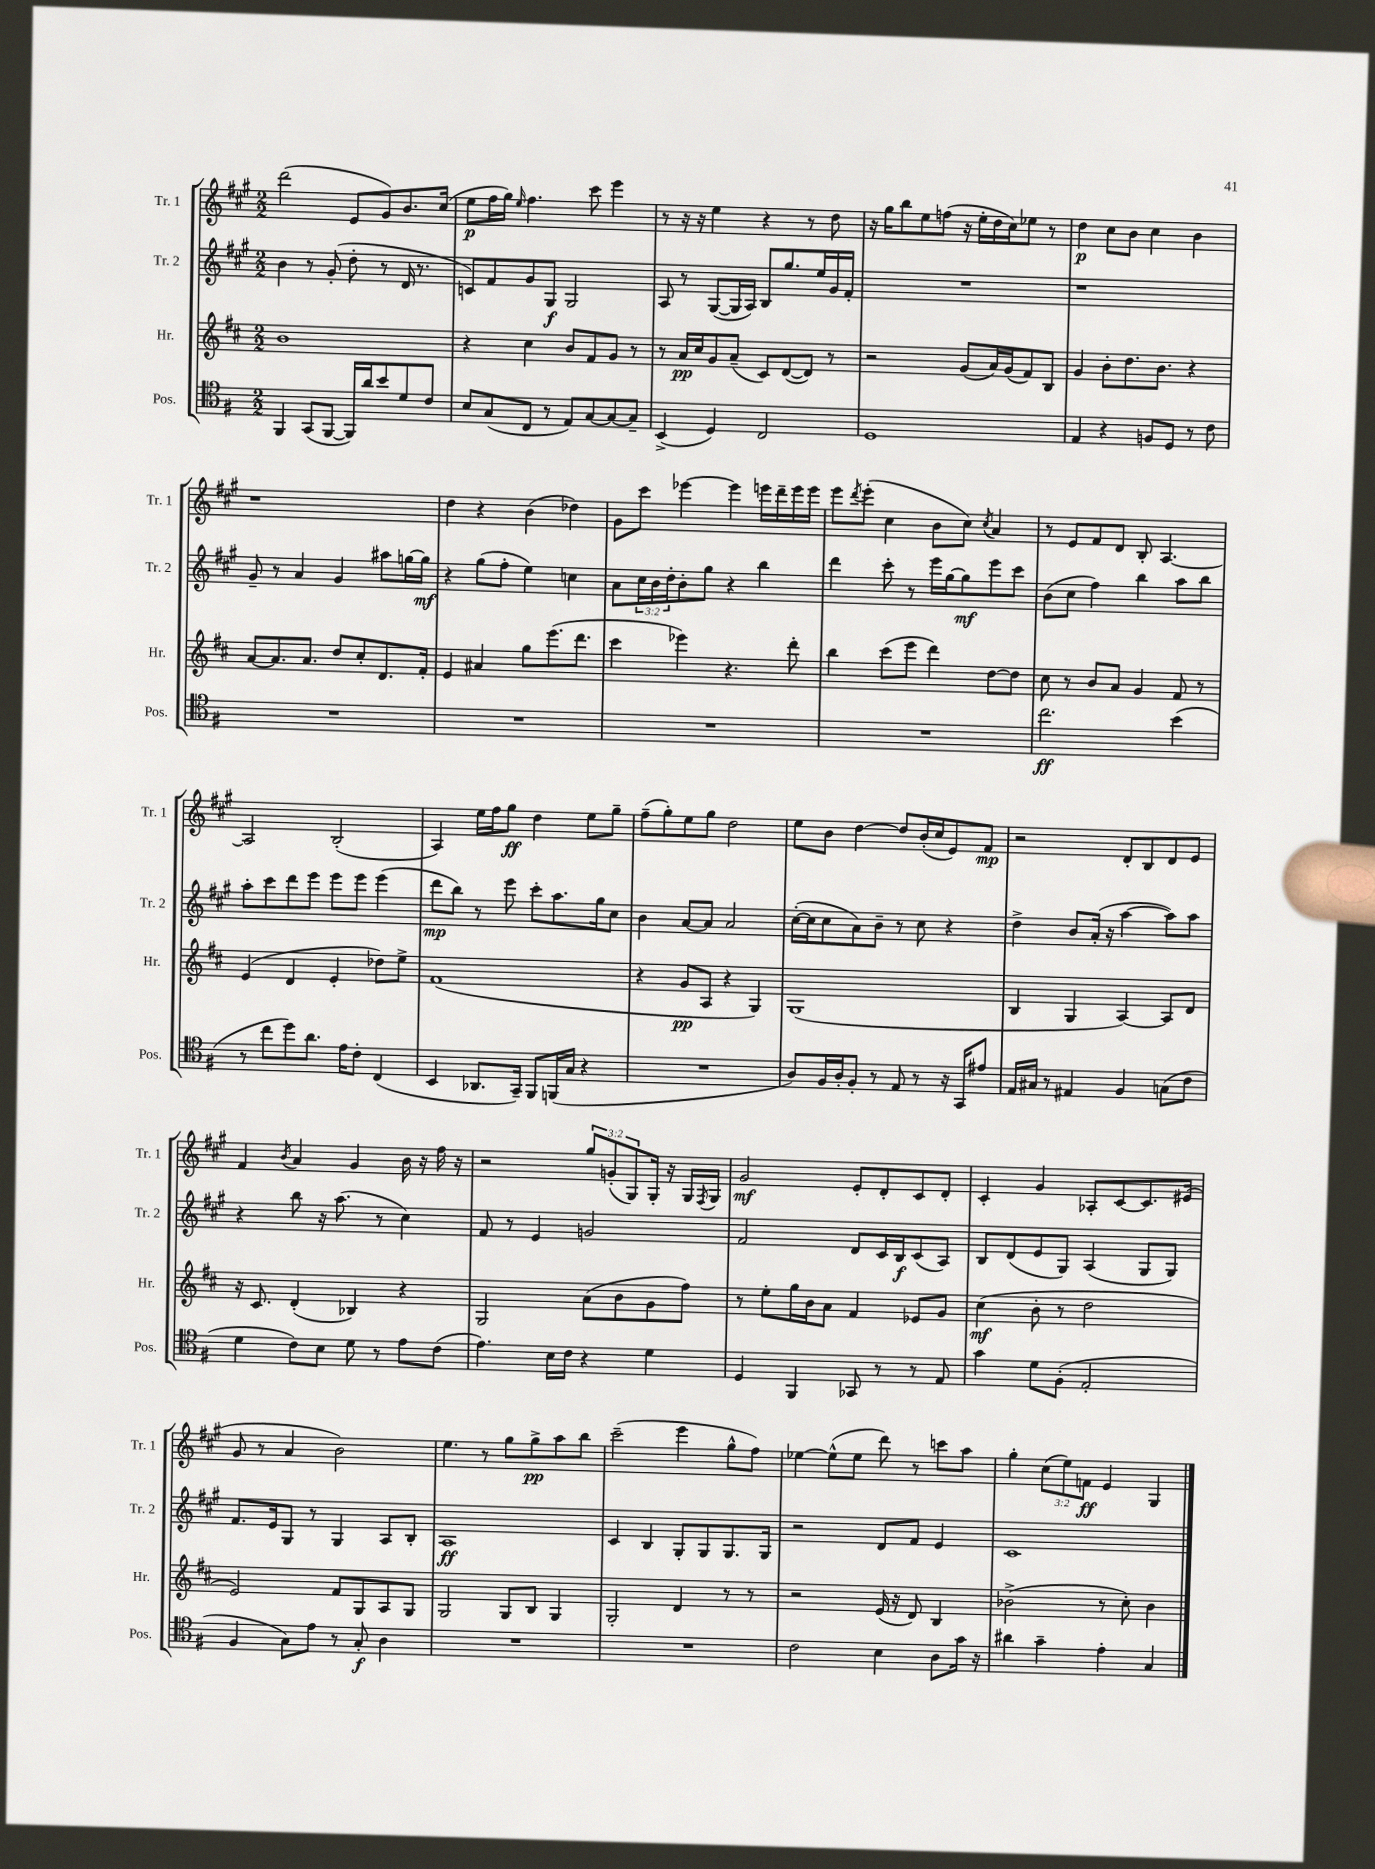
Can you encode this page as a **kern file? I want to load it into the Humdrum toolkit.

**kern	**kern	**kern	**kern
*staff4	*staff3	*staff2	*staff1
*clefC4	*clefG2	*clefG2	*clefG2
*k[f#]	*k[f#c#]	*k[f#c#g#]	*k[f#c#g#]
*M2/2	*M2/2	*M2/2	*M2/2
4FF#	1b	4b	(2ddd
(8GG	.	8r	.
[8FF#	.	(8g#'	.
16FF#])	.	8dd'	8e
16a	.	.	.
8b	.	8r	8g#)
8d	.	16d	8.b
.	.	8.r	.
8c	.	.	.
.	.	.	(16cc#
=	=	=	=
8B	4r	8c)	8ee
(8G	.	8f#	16ff#
.	.	.	16gg#)
.	.	.	16qqee
8C	4cc#	8g#	4.ff#
8r	.	8G#	.
8E)	8b	2G#	.
[8G	8f#	.	8ccc#
8G_	8g	.	4eee
8G~]	8r	.	.
=	=	=	=
(4BB^	8r	8A	8r
.	16a	8r	16r
.	16cc#	.	16r
4D)	8g	([8G#	4ee
.	(8a~	16G#]	.
.	.	16A)	.
2C	8c#)	8B	4r
.	([8d	8.gg#	.
.	8d])	.	8r
.	.	16ee	.
.	8r	16g#	8dd
.	.	16f#'	.
=	=	=	=
1D	2r	1r	16r
.	.	.	16gg#
.	.	.	8bb
.	.	.	8ee
.	.	.	(8ff
.	(8g	.	16r
.	.	.	16ee'
.	16a)	.	16dd
.	(16g	.	16cc#)
.	8f#)	.	8ee-
.	8B	.	8r
=	=	=	=
4E	4g	1r	4dd
4r	8b'	.	8cc#
.	8.dd	.	8b
8F	.	.	4cc#
.	8.b	.	.
8D	.	.	.
8r	4r	.	4b
8c	.	.	.
=	=	=	=
1r	[8a	8g#~	1r
.	8.a]	8r	.
.	.	4a	.
.	8.a	.	.
.	8dd	4g#	.
.	8cc#'	.	.
.	8.d	8aa#	.
.	.	[16gg	.
.	16f#'	16gg]	.
=	=	=	=
1r	4e	4r	4dd
.	4a#	(8gg#	4r
.	.	8ff#'	.
.	8gg	4ee)	(4b
.	(8.eee	.	.
.	.	4cc	4dd-)
.	8.ddd	.	.
=	=	=	=
1r	4ccc#	8a	8g#
.	.	24cc#	8ccc#
.	.	24b	.
.	.	24dd'	.
.	4eee-)	8b'	[4eee-
.	.	8gg#	.
.	4.r	4r	4eee-]
.	.	4bb	16eee
.	.	.	16ddd~
.	8ddd'	.	16eee
.	.	.	16eee
=	=	=	=
1r	4bb	4ddd	8eee
.	.	.	8qddd
.	.	.	(8eee'
.	(8ccc#	8ccc#'	4cc#
.	8eee	8r	.
.	4ddd)	16eee	8b
.	.	[16gg#	.
.	.	8gg#]	8cc#)
.	.	.	8qcc#
.	[8dd	8eee	4a
.	8dd]	8ccc#	.
=	=	=	=
2.cc	8cc#	(8b	8r
.	8r	8cc#	8e
.	8b	4ff#)	8f#
.	8a	.	8d
.	4g	4bb	8B'
.	.	.	[4.A
(4b	8f#	8aa	.
.	8r	8bb	.
=	=	=	=
8r	(4e	8aa'	2A]
8cc	.	8ccc#	.
8dd)	4d	8ddd	.
8.a	.	8eee	.
.	4e'	8eee	(2B'
16e	.	.	.
8c'	.	8eee	.
(4C	8dd-)	(4eee	.
.	8ee^	.	.
=	=	=	=
4BB	(1f#	8ddd	4A)
.	.	8bb)	.
8.AA-	.	8r	16ee
.	.	.	16ff#
.	.	8eee	8gg#
16GG~)	.	.	.
8FF#	.	8ccc#'	4dd
(16FF	.	8.aa	.
16G	.	.	.
4r	.	.	8ee
.	.	16gg#	.
.	.	8cc#	8gg#~
=	=	=	=
1r	4r	4b	(8ff#~
.	.	.	8gg#')
.	8g	[8a	8ee
.	8A	8a]	8gg#
.	4r	2a	2dd
.	4G)	.	.
=	=	=	=
8A)	(1G	([16cc#'	8ee
.	.	16cc#]	.
16F#	.	8cc#	8b
16A'	.	.	.
8F#'	.	8a)	[4dd
8r	.	8b~	.
8E	.	8r	8dd]
8r	.	8cc#	(16b'
.	.	.	16cc#
16r	.	4r	8e)
16GG	.	.	.
8e#	.	.	8f#
=	=	=	=
16E	4B	4dd^	2r
16G#	.	.	.
8r	.	.	.
4E#	4G	8b	.
.	.	(16a'	.
.	.	16r	.
4F#	[4A)	[4aa	8d'
.	.	.	8B
(8G	8A]	8aa])	8d
8c	8d	8aa	8e
=	=	=	=
4d	16r	4r	4f#
.	8.c#	.	.
.	.	.	8qb
8c)	(4d'	8bb	4a
8B	.	16r	.
.	.	(8.aa	.
8d	4B-)	.	4g#
8r	.	8r	.
8e	4r	4cc#)	16b
.	.	.	16r
(8c	.	.	16ff#
.	.	.	16r
=	=	=	=
4.e)	2G	8f#	2r
.	.	8r	.
.	.	4e	.
16B	.	.	.
16c	.	.	.
4r	(8a	2g	12gg#
.	.	.	(12g'
.	8b	.	.
.	.	.	12G#)
4d	8g	.	16G#'
.	.	.	16r
.	8ff#)	.	16G#
.	.	.	8qF#
.	.	.	16G#
=	=	=	=
4D	8r	2f#	2g#
.	8ee'	.	.
4FF#	16gg	.	.
.	16b	.	.
.	8a	.	.
8GG-	4f#	8d	8e'
8r	.	16c#	8d'
.	.	16B	.
8r	8e-	(8c#	8c#
8E	8g	8A)	8d'
=	=	=	=
4g	(4cc#	8B	4c#'
.	.	(8d	.
8d	8b'	8e	4g#
(8F#'	8r	8G#)	.
2E'	2dd	(4A	8A-'
.	.	.	[8c#
.	.	8G#	8.c#]
.	.	8G#)	.
.	.	.	(16e#
=	=	=	=
4F#	2e)	8.f#	8g#
.	.	.	8r
.	.	16e	.
8G)	.	8G#	4a
8e	.	8r	.
8r	8f#	4G#	2b)
8G'	8G	.	.
4A	8A	8A	.
.	8G	8B'	.
=	=	=	=
1r	2G	1A	4.ee
.	.	.	8r
.	8G	.	8gg#
.	8B	.	8gg#^
.	4G	.	8aa
.	.	.	8bb
=	=	=	=
1r	2G'	4c#	(2ccc#~
.	.	4B	.
.	4d	8G#'	4eee
.	.	8G#	.
.	8r	8.G#	8gg#^^
.	8r	.	8ff#)
.	.	16G#	.
=	=	=	=
2c	2r	2r	[4ee-
.	.	.	(8ee-^^]
.	.	.	8ee-
4B	(16e	8d	8ddd)
.	16r	.	.
.	8d)	8f#	8r
8A	4B	4e	8ccc
16g	.	.	8aa
16r	.	.	.
=	=	=	=
4a#	(2b-^	1c#	4gg#'
4g~	.	.	(12cc#
.	.	.	12ee)
.	.	.	12f
4e'	8r	.	4e
.	8cc#')	.	.
4G	4b-	.	4G#
==	==	==	==
*-	*-	*-	*-
